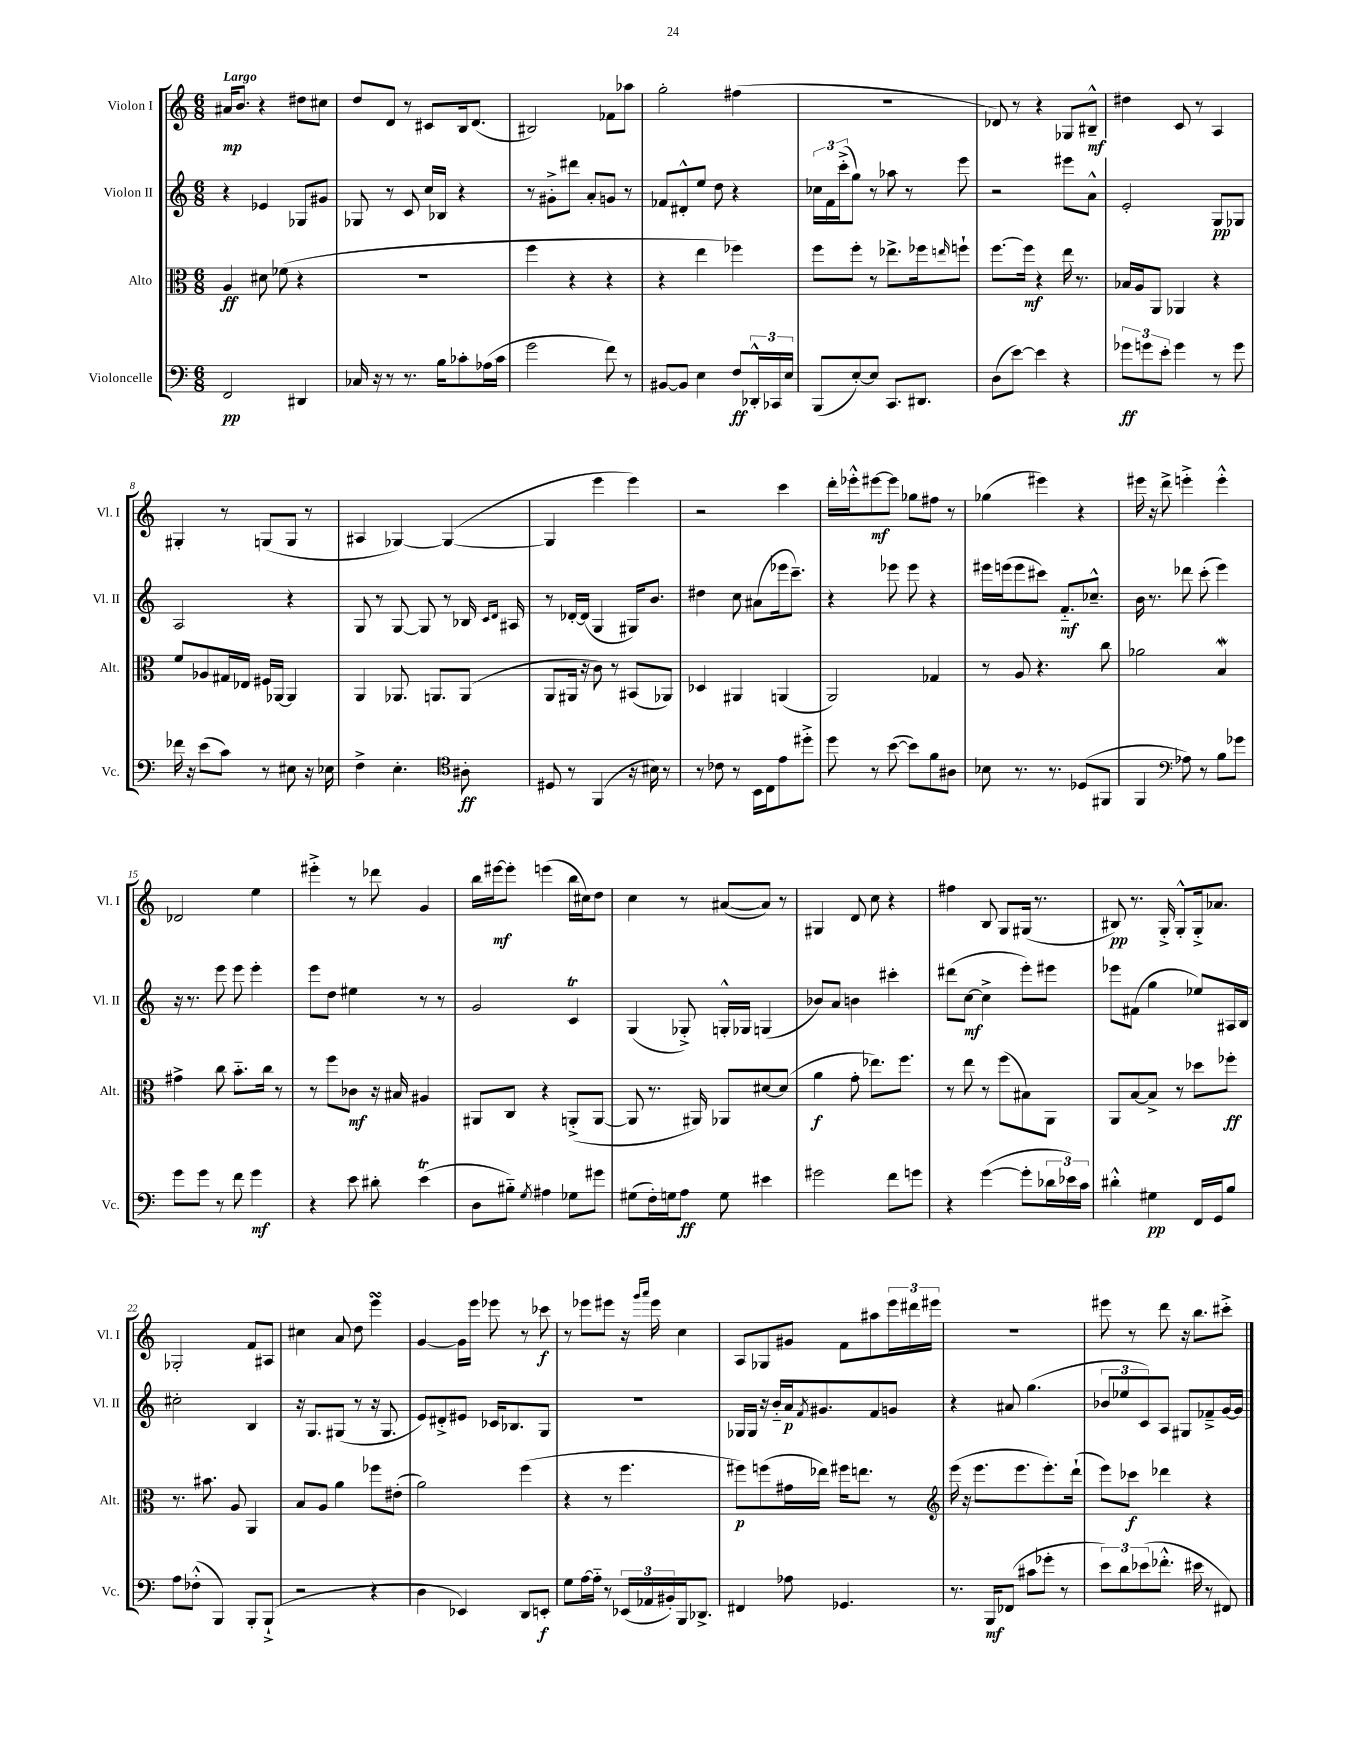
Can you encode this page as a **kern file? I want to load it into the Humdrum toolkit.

**kern	**kern	**kern	**kern
*staff4	*staff3	*staff2	*staff1
*clefF4	*clefC3	*clefG2	*clefG2
*k[]	*k[]	*k[]	*k[]
*M6/8	*M6/8	*M6/8	*M6/8
2FF	4A	4r	16a#
.	.	.	8.b
.	8d#	4e-	4r
.	(8f-	.	.
4DD#	4r	8G-	8dd#
.	.	8g#	8cc#
=	=	=	=
16C-	2.r	8G-	8dd
16r	.	.	.
8r	.	8r	8d
8.r	.	8c	8r
.	.	16cc	8c#
16B	.	16B-	.
8c-'	.	4r	16B
.	.	.	(8.d
(16A-	.	.	.
16c-	.	.	.
=	=	=	=
2g	4ff	8r	2B#)
.	.	8g#'^	.
.	4r	8ddd#	.
.	.	8a'	.
8f)	4r	8g	8f-
8r	.	8r	8aa-
=	=	=	=
[8BB#	4r	8f-	2gg'
8BB#]	.	8d#'^^	.
4E	4ee	8ee	.
.	.	8dd	.
8F	4ff-)	4r	(4ff#
24DD-'^^	.	.	.
24CC-	.	.	.
24E	.	.	.
=	=	=	=
(8BBB	8ff	24cc-	2.r
.	.	24f	.
.	.	(24ccc'^	.
[8E')	8ff'	8gg)	.
8E]	8r	8r	.
8.CC	8.ee-^	8aa-	.
.	.	8r	.
8.DD#	16ff-	.	.
.	16qqee	.	.
.	8ff`	8eee	.
=	=	=	=
(8D	[8.ff	2r	8d-)
[8e)	.	.	8r
.	16ff]	.	.
4e]	4r	.	4r
4r	16ee	8eee#	8G-
.	8.r	.	.
.	.	8a^^	8B#~^^
=	=	=	=
12g-	16B-	2e'	4dd#
.	16A	.	.
12g	.	.	.
.	8AA	.	.
12e'	.	.	.
4g	4AA-	.	8c
.	.	.	8r
8r	4r	8G	4A
8g	.	8G-	.
=	=	=	=
16f-	8f	2A	4G#'
16r	.	.	.
(8e	8A-	.	.
8c)	16G#	.	8r
.	16E-	.	.
8r	16F#	.	(8G
.	[16AA-	.	.
8E#	4AA-]	4r	8G
16r	.	.	8r
16E-	.	.	.
=	=	=	=
4F^	4AA	8G	4A#
.	.	8r	.
4.E'	8.AA-	[8G	[4G-)
.	.	8G]	.
.	8.AA	.	.
.	.	8r	(4G-_
*clefC4	*	*	*
8A#'	(8AA	16B-	.
.	.	16qqc	.
.	.	16qqd	.
.	.	16A#	.
=	=	=	=
8D#	8AA	8r	4G-]
8r	16AA#	[16d-'	.
.	16r	(16d-]	.
(4FF	8c)	4G	4eee
.	8r	.	.
16r	(8BB#	16G#)	4eee)
16B#)	.	8.b	.
8r	8AA-)	.	.
=	=	=	=
8r	4D-	4dd#	2r
8c-	.	.	.
8r	4AA#	8cc	.
16BB	.	(8a#	.
16C	.	.	.
8e	(4AA	16eee-	4ccc
.	.	8.ccc~)	.
8dd#'^	.	.	.
=	=	=	=
8dd	2AA)	4r	16ddd'
.	.	.	16eee-'^^
8r	.	.	[8eee#
([8b	.	8eee-	8eee#]
8b])	.	8eee-	8gg-
8f	4G-	4r	8ff#
8A#	.	.	8r
=	=	=	=
8B-	8r	16eee#	(4gg-
.	.	(16eee	.
8.r	8A	8eee	.
.	4.r	8ccc#)	4eee#)
8.r	.	.	.
.	.	8.f'~	.
(8D-	.	.	4r
.	.	8.cc-~^^	.
8FF#	8cc	.	.
=	=	=	=
4FF	2a-	16b	16eee#
.	.	8.r	16r
.	.	.	8ddd^
*clefF4	*	*	*
8A-)	.	8ddd-	4eee'^
8r	.	(8ccc'	.
8B	4B	4eee)	4eee'^^
8g-	.	.	.
=	=	=	=
8g	4g#^	16r	2d-
.	.	8.r	.
8g	.	.	.
8r	8cc	8eee	.
8f	8.b'~	8eee	.
4g	.	4eee'	4ee
.	16cc	.	.
.	8r	.	.
=	=	=	=
4r	8r	8eee	4eee#'^
.	8ff	8dd	.
8e	8c-	4ee#	8r
8d#'	16r	.	8ddd-
.	16B#	.	.
(4e	4A#	8r	4g
.	.	8r	.
=	=	=	=
8D	8AA#	2g	16bb
.	.	.	[16eee#
8B#'~)	8C	.	8eee#']
8qG	.	.	.
4A#	4r	.	(4eee
8G-	(8AA'^	4c	16bb
.	.	.	16cc#)
8g#	[8AA	.	8dd
=	=	=	=
(8G#	8AA]	(4G	4cc
16F')	8.r	.	.
16G	.	.	.
8A	.	8G-'^)	8r
.	16AA#)	.	.
8G	8AA-	16G'^^	([8a#
.	.	16G-	.
4e#	[8d#	(4G	8a#])
.	(8d#]	.	8r
=	=	=	=
2g#	4a	8b-)	4G#
.	.	8a	.
.	8g'	4b	8d
.	8.ee-)	.	8cc
8f	.	4ccc#'	4r
.	8.ff	.	.
8g	.	.	.
=	=	=	=
4r	8r	(8ddd#	4ff#
.	8ee	[8cc	.
([4g	8r	4cc^]	8B
.	(8ff	.	8G
8g']	8B#)	8eee')	(16G#
.	.	.	8.r
24d-	8AA	8eee#	.
24e-)	.	.	.
24c	.	.	.
=	=	=	=
4d#'^^	8AA	8eee-	8B#)
.	[8B	(8f#	8.r
4G#	8B^]	4gg	.
.	.	.	16G'^
.	8r	.	8G'^^
16FF	8dd-	8ee-)	16G'^
16GG	.	.	8.a-
8B	8ff-'	16A#	.
.	.	16B	.
=	=	=	=
8A	8.r	2cc#'	2G-'
(8F-'^^	.	.	.
.	8.b#	.	.
4BBB)	.	.	.
.	8A	.	.
8BBB'	4AA	4B	8f
(8BBB`^	.	.	8A#
=	=	=	=
2r	8B	16r	4cc#
.	.	8.G	.
.	8A	.	.
.	4a	(8G#	8a
.	.	8r	8dd
4r	8ff-	16r	4eee
.	.	8.G#	.
.	(8e#'	.	.
=	=	=	=
4D	2a)	8e)	[4g
.	.	8d#'^	.
4EE-)	.	8e#	16g]
.	.	.	16eee
.	.	16c-	8eee-
.	.	8.B-	.
8DD	(4ff	.	8r
8EE'	.	8G	8ccc-
=	=	=	=
8G	4r	2.r	8r
[16A	.	.	8eee-
16A'~]	.	.	.
8r	8r	.	8eee#
(24EE-	4.ff	.	16r
24AA-	.	.	.
.	.	.	16qqggg
.	.	.	16qqaaa
.	.	.	16eee#
24BB#')	.	.	.
16BBB	.	.	4cc
8.DD-^	.	.	.
=	=	=	=
4FF#	8ff#)	16G-	8A
.	.	16G-	.
.	(8ff	16r	8G-
.	.	16b'~	.
8A-	16g#	16a	8g#
.	.	8qf	.
.	16ee-)	8.g#	.
4.GG-	16ff#	.	8f
.	8.ee	.	.
.	.	8f	8aa#
.	8r	8g	24eee
.	.	.	24ddd#
.	.	.	24eee#
=	=	=	=
*	*clefG2	*	*
8.r	(16eee	4r	2.r
.	16r	.	.
.	8.eee	.	.
16BBB	.	.	.
(8FF-	.	8a#	.
.	8.eee	.	.
8c#	.	(4.gg	.
8g-'	8.eee')	.	.
8r	.	.	.
.	(16ddd`	.	.
=	=	=	=
12e)	8eee)	12b-	8eee#
12d	.	12ee-	.
.	8ccc-	.	8r
(12e-	.	12c)	.
8.f-'^^	4ddd-	8A	8ddd
.	.	8G#	16r
16e#	.	.	8.bb
8r	4r	8f-~^	.
8FF#)	.	[16g	8ccc#'^
.	.	16g]	.
==	==	==	==
*-	*-	*-	*-
